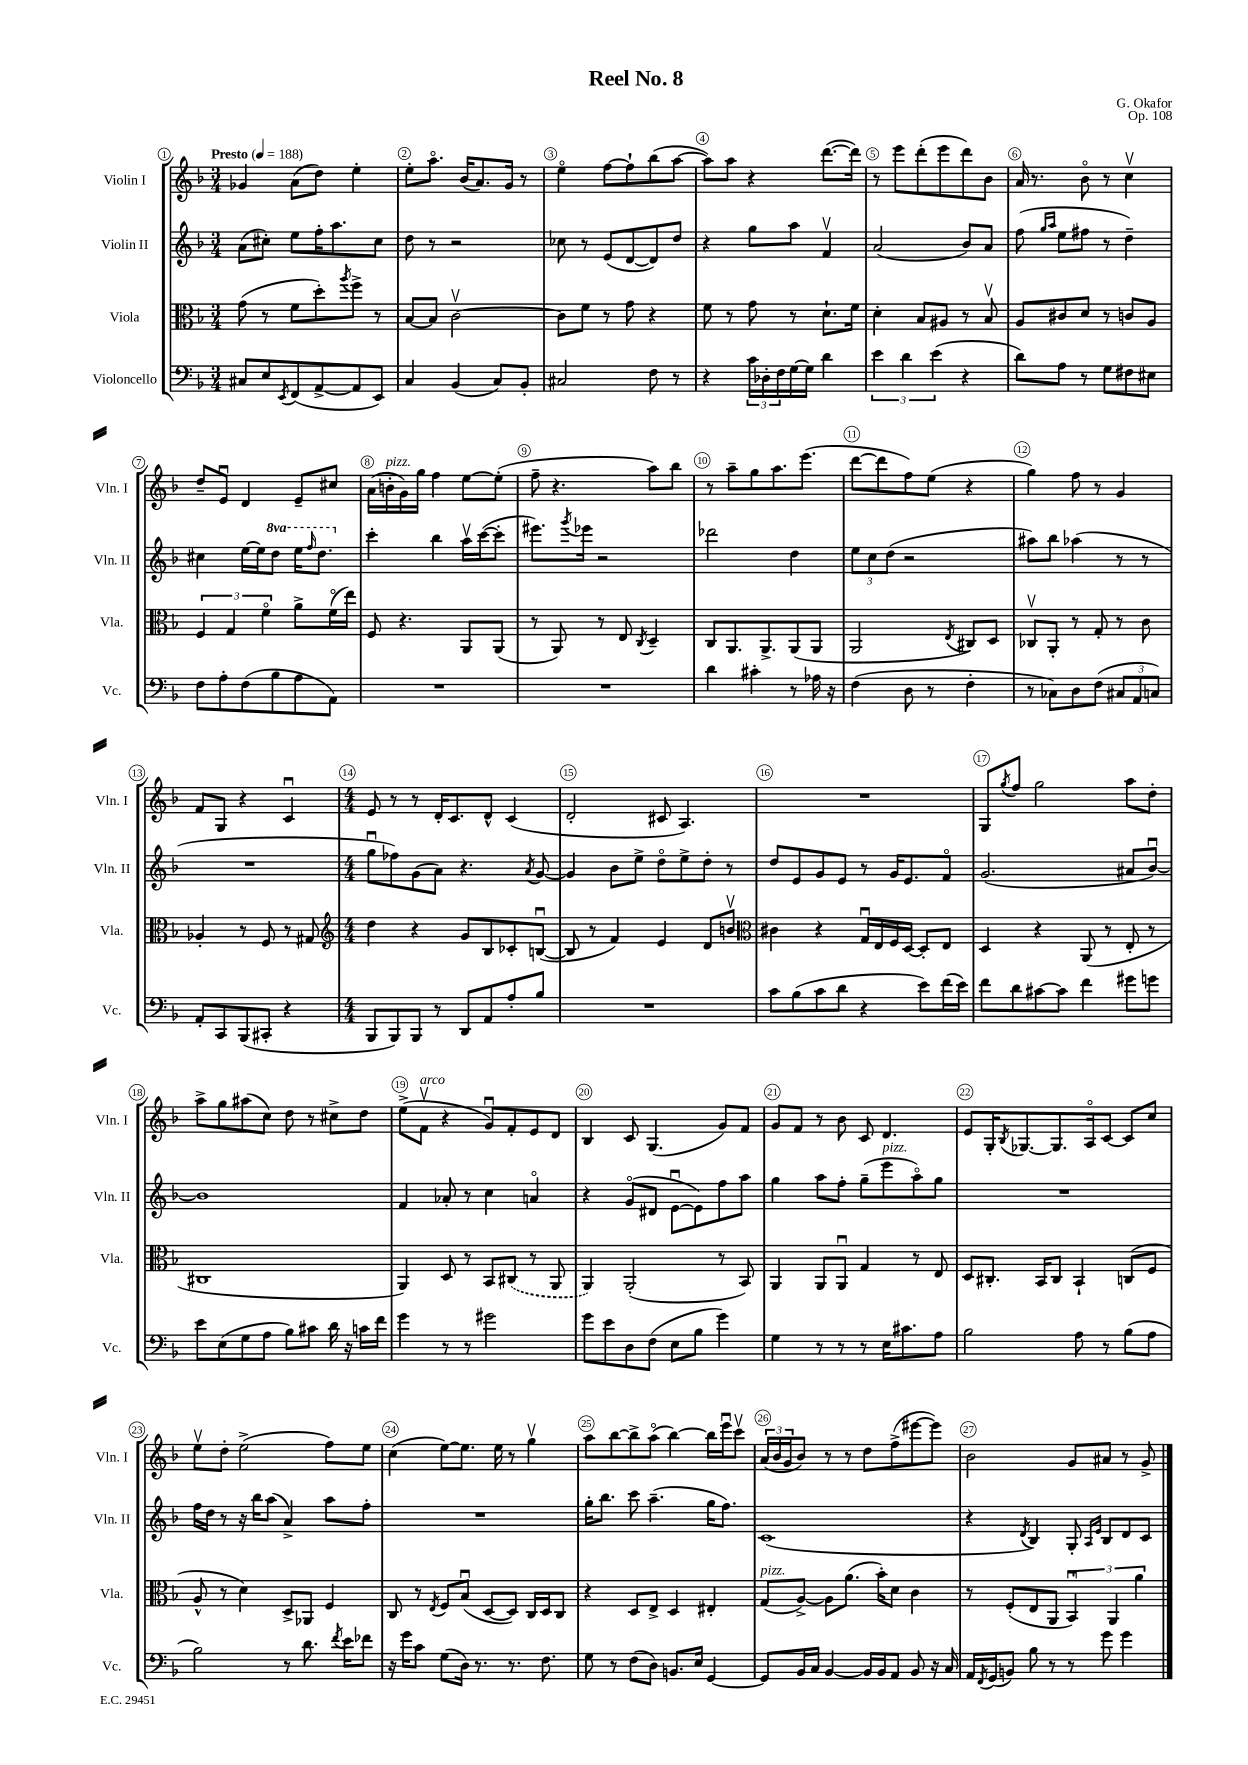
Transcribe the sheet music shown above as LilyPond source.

\header { title = "Reel No. 8" composer = "G. Okafor" opus = "Op. 108" }
<<
\new StaffGroup <<
\new Staff = "s0" \with { instrumentName = "Violin I" shortInstrumentName = "Vln. I" } {
    \clef treble \key f \major \numericTimeSignature \time 3/4 \tempo "Presto" 4 = 188
    ges'4 a'8( d''8) e''4-. |
    e''8-. a''8.\flageolet bes'16( a'8.) g'16 r8 |
    e''4\flageolet f''8~ f''8-! bes''8( a''8~ |
    a''8) a''8 r4 d'''8.~( d'''16) |
    r8 e'''8 d'''8-.( e'''8 d'''8) bes'8 |
    a'16 r8. bes'8\flageolet r8 c''4\upbow |
    d''8-- e'8\downbow d'4 e'8-- cis''8 |
    a'16( b'16-.^\markup { \italic "pizz." } g'16) g''16 f''4 e''8~ e''8-.( |
    f''8-- r4. a''8) bes''8 |
    r8 a''8-- g''8 a''8. e'''8.( |
    d'''8~ d'''8 f''8) e''8( r4 |
    g''4) f''8 r8 g'4 |
    f'8 g8 r4 c'4\downbow |
    \numericTimeSignature \time 4/4 e'8 r8 r8 d'16-. c'8. d'8-^ c'4( |
    d'2-. cis'8 a4.) |
    R1 |
    g8 \acciaccatura { g''8 } f''8 g''2 a''8 d''8-. |
    a''8-> g''8 ais''8( c''8) d''8 r8 cis''8-> d''8 |
    e''8->( f'8\upbow^\markup { \italic "arco" } r4 g'8\downbow) f'8-. e'8 d'8 |
    bes4 c'8 g4.( g'8) f'8 |
    g'8 f'8 r8 bes'8 c'8 d'4. |
    e'8 g16-. \acciaccatura { bes8 } ges8.~ ges8. a16\flageolet c'8~ c'8 c''8 |
    e''8\upbow d''8-. e''2->( f''8) e''8 |
    c''4( e''8~) e''8. e''16 r8 g''4\upbow |
    a''8 bes''8~ bes''8-> a''8\flageolet( bes''4~) bes''16 e'''16\downbow c'''8\upbow |
    \tuplet 3/2 { a'16( bes'16 g'16 } bes'8) r8 r8 d''8 f''8->( eis'''8~ eis'''8) |
    bes'2 g'8 ais'8 r8 g'8-> \bar "|." |
}
\new Staff = "s1" \with { instrumentName = "Violin II" shortInstrumentName = "Vln. II" } {
    \clef treble \key f \major \numericTimeSignature \time 3/4 \set Staff.ottavationMarkups = #ottavation-simple-ordinals
    a'8( cis''8-.) e''8 f''16-. a''8. cis''8 |
    d''8 r8 r2 |
    ces''8 r8 e'8( d'8~ d'8) d''8 |
    r4 g''8 a''8 f'4\upbow |
    a'2( bes'8) a'8 |
    f''8( \grace { g''16 a''16 } e''8 fis''8 r8 d''4--) |
    cis''4 e''16~ e''16 \ottava #1 d'''8 e'''16 \grace { f'''16 } d'''8. \ottava #0 |
    c'''4-. bes''4 a''16\upbow c'''16~( c'''8-. |
    eis'''8.) \acciaccatura { g'''8 } ees'''16 r2 |
    des'''2 d''4 |
    \tuplet 3/2 { e''8 c''8 d''8( } r2 |
    ais''8) bes''8 aes''4( r8 r8 |
    R2. |
    \numericTimeSignature \time 4/4 g''8\downbow fes''8) g'8( a'8) r4. \acciaccatura { a'8 } g'8~ |
    g'4 bes'8 e''8-> d''8\flageolet e''8-> d''8-. r8 |
    d''8 e'8 g'8 e'8 r8 g'16 e'8. f'8\flageolet |
    g'2.( ais'8 bes'8~\downbow) |
    bes'1 |
    f'4 aes'8-. r8 c''4 a'4\flageolet |
    r4 g'8\flageolet( dis'8 e'8~\downbow e'8) f''8 a''8 |
    g''4 a''8 f''8-. g''8--( e'''8^\markup { \italic "pizz." } a''8\flageolet) g''8 |
    R1 |
    f''16 d''16 r8 r16 bes''16 a''8( a'4->) a''8 f''8-. |
    R1 |
    g''16-. bes''8. c'''8 a''4.--( g''16 f''8.) |
    c'1( |
    r4 \acciaccatura { d'8 } bes4) g8-. \grace { a16 e'16 } bes8 d'8 c'8 \bar "|." |
}
\new Staff = "s2" \with { instrumentName = "Viola" shortInstrumentName = "Vla." } {
    \clef alto \key f \major \numericTimeSignature \time 3/4
    g'8( r8 f'8 d''8-.) \acciaccatura { a''8 } f''8-> r8 |
    bes8~ bes8 c'2~\upbow |
    c'8 f'8 r8 g'8 r4 |
    f'8 r8 g'8 r8 d'8.-! f'16 |
    d'4-. bes8 ais8 r8 bes8\upbow |
    a8 cis'8 d'8 r8 c'8 a8 |
    \tuplet 3/2 { f4 g4 f'4\flageolet } a'8-> f'16\flageolet( e''16) |
    f8 r4. a,8 a,8( |
    r8 a,8) r8 e8 \acciaccatura { c8 } d4-- |
    c8 a,8. a,8.-> a,8( a,8 |
    a,2 \acciaccatura { e8 } cis8) d8 |
    ces8\upbow a,8-. r8 g8-. r8 c'8 |
    aes4-. r8 f8 r8 gis8 |
    \numericTimeSignature \time 4/4 \clef treble d''4 r4 g'8 bes8 ces'8-. b8~\downbow( |
    b8 r8 f'4) e'4 d'8 b'8\upbow |
    \clef alto cis'4 r4 g16\downbow e16 f16 d16~ d8-. e8 |
    d4 r4 a,8( r8 e8-. r8 |
    cis1 |
    a,4) d8 r8 bes,8 \once \slurDashed cis8( r8 a,8 |
    a,4) a,2-.( r8 bes,8) |
    a,4 a,8 a,8\downbow g4 r8 e8 |
    d8 cis8.-. bes,16 cis8 bes,4-! c8( f8 |
    a8-^ r8 d'4) d8-> aes,8 f4 |
    c8 r8 \acciaccatura { e8 } f8 bes8\downbow( d8~ d8) c16 d16 c8 |
    r4 d8 e8-> d4 eis4-. |
    g8^\markup { \italic "pizz." }( a8~->) a8 a'8.( bes'16-.) d'8 c'4 |
    r8 f8-.( e8 a,8 \tuplet 3/2 { bes,4\downbow) a,4 a'4 } \bar "|." |
}
\new Staff = "s3" \with { instrumentName = "Violoncello" shortInstrumentName = "Vc." } {
    \clef bass \key f \major \numericTimeSignature \time 3/4
    cis8 e8 \acciaccatura { e,8 } f,8( a,8~-> a,8 e,8) |
    c4 bes,4( c8) bes,8-. |
    cis2 f8 r8 |
    r4 \tuplet 3/2 { c'16 des16-. f16 } g16~ g16 d'4 |
    \tuplet 3/2 { e'4 d'4 e'4( } r4 |
    d'8) a8 r8 g8 fis8 eis8 |
    f8 a8-. f8( bes8 a8 a,8) |
    R2. |
    R2. |
    d'4 cis'4-. r8 aes16 r16 |
    f4( d8 r8 f4-. |
    r8 ces8) d8 f8( \tuplet 3/2 { cis8 a,8 c8) } |
    a,8-. c,8 bes,,8( cis,8-. r4 |
    \numericTimeSignature \time 4/4 bes,,8 bes,,8) bes,,8 r8 d,8 a,8 a8-. bes8 |
    R1 |
    c'8 bes8( c'8 d'8 r4 e'8) f'16( e'16) |
    f'8 d'8 cis'8~ cis'8 f'4 gis'8 g'8 |
    e'8 e8( g8 a8 bes8) cis'8 d'16 r16 c'16 f'16 |
    g'4 r8 r8 gis'2 |
    g'8 e'8 d8 f8( e8 bes8 g'4) |
    g4 r8 r8 r8 e16 cis'8. a8 |
    bes2 a8 r8 bes8( a8 |
    bes2) r8 d'8. \acciaccatura { f'8 } e'16 fes'8 |
    r16 g'16 c'8 g8( d16) r8. r8. f8. |
    g8 r8 f8( d8) b,8. e16 g,4~ |
    g,8 bes,16 c16 bes,4~ bes,16 bes,16 a,8 bes,8 r16 c16 |
    a,16 \acciaccatura { f,8 } g,16( b,8) bes8 r8 r8 g'8 g'4 \bar "|." |
}
>>
>>
\layout { \context { \Score \override BarNumber.break-visibility = ##(#f #t #t) barNumberVisibility = #all-bar-numbers-visible \override BarNumber.stencil = #(make-stencil-circler 0.1 0.3 ly:text-interface::print) } }
